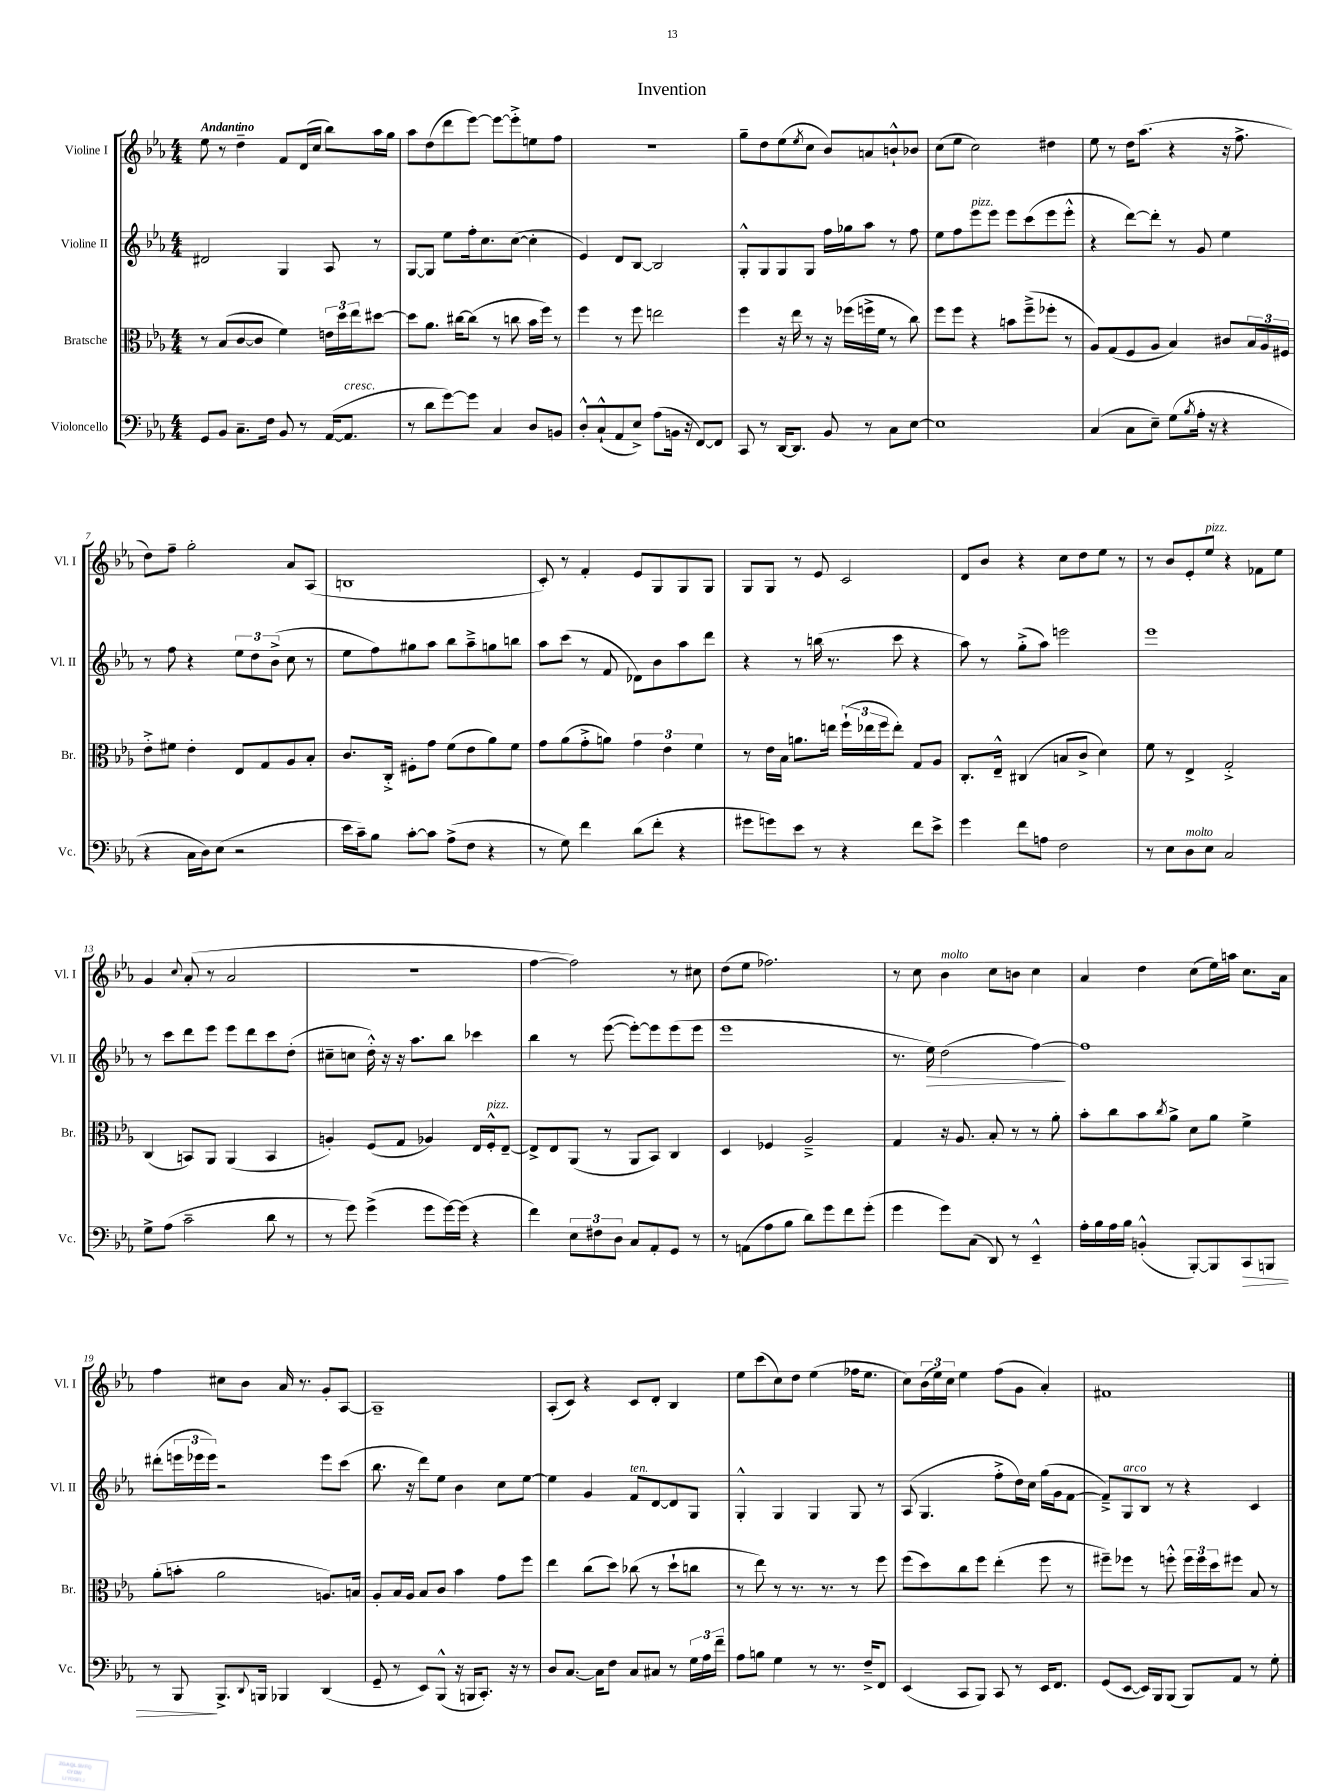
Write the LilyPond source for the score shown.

\header { title = "Invention" }
<<
\new StaffGroup <<
\new Staff = "s0" \with { instrumentName = "Violine I" shortInstrumentName = "Vl. I" } {
    \clef treble \key ees \major \numericTimeSignature \time 4/4 \tempo "Andantino"
    ees''8 r8 d''4-- f'8 d'16( c''16 bes''8) aes''16 g''16 |
    aes''8 d''8( d'''8 ees'''8~) ees'''8~ ees'''8-.-> e''8 f''8 |
    R1 |
    g''8-- d''8 ees''8( \acciaccatura { ees''8 } c''8 bes'8) a'8 b'8-!-^ bes'8 |
    c''8( ees''8 c''2) dis''4 |
    ees''8 r8 d''16 aes''8.( r4 r16 f''8.-> |
    d''8) f''8-- g''2-. aes'8 aes8( |
    b1 |
    c'8-.) r8 f'4-. ees'8 g8 g8 g8 |
    g8 g8 r8 ees'8 c'2 |
    d'8 bes'8 r4 c''8 d''8 ees''8 r8 |
    r8 bes'8 ees'8-. ees''8^\markup { \italic "pizz." } r4 fes'8 ees''8 |
    g'4 \appoggiatura { c''8 } aes'8-.( r8 aes'2 |
    R1 |
    f''4~ f''2) r8 cis''8 |
    d''8( ees''8 fes''2.) |
    r8 c''8 bes'4^\markup { \italic "molto" } c''8 b'8 c''4 |
    aes'4 d''4 c''8( ees''16) a''16 c''8. aes'16 |
    f''4 cis''8 bes'8 aes'16 r8. g'8-. aes8~ |
    aes1-- |
    aes8-.( c'8) r4 c'8 d'8-. bes4 |
    ees''8 c'''8( c''8) d''8 ees''4( fes''16 ees''8. |
    c''8) \tuplet 3/2 { bes'16( ees''16) c''16 } ees''4 f''8( g'8 aes'4-.) |
    fis'1 \bar "|." |
}
\new Staff = "s1" \with { instrumentName = "Violine II" shortInstrumentName = "Vl. II" } {
    \clef treble \key ees \major \numericTimeSignature \time 4/4
    dis'2 g4 aes8 r8 |
    g8~ g8 ees''8 f''16-. c''8. c''8~( c''4-. |
    ees'4) d'8 bes8~ bes2 |
    g8-.-^ g8 g8 g8 f''16 ges''16 aes''8 r8 f''8 |
    ees''8 f''8 ees'''8^\markup { \italic "pizz." } ees'''8 ees'''8 c'''8( ees'''8 ees'''8-.-^ |
    r4 d'''8~) d'''8-. r8 g'8 ees''4 |
    r8 f''8 r4 \tuplet 3/2 { ees''8 d''8 bes'8->( } c''8 r8 |
    ees''8 f''8) gis''8 aes''8 bes''8 aes''8---> g''8 b''8 |
    aes''8 c'''8( r8 f'8 des'8) bes'8 aes''8 d'''8 |
    r4 r8 b''16( r8. c'''8 r4 |
    aes''8) r8 g''8-.->( aes''8) e'''2 |
    ees'''1 |
    r8 c'''8 d'''8 ees'''8 ees'''8 d'''8 c'''8 d''8-.( |
    cis''8-- c''8 d''16-.-^) r16 r16 aes''8. bes''8 ces'''4 |
    bes''4 r8 ees'''8~( ees'''8~-.) ees'''8 ees'''8( ees'''8 |
    ees'''1 |
    r8. ees''16\>) d''2( f''4~\!) |
    f''1 |
    dis'''8-.( \tuplet 3/2 { e'''16 ees'''16 ees'''16) } r2 ees'''8 c'''8( |
    bes''8. r16 d'''8) ees''8 bes'4 c''8 ees''8~ |
    ees''4 g'4 f'8^\markup { \italic "ten." } d'8~ d'8 g8 |
    g4-.-^ g4 g4 g8 r8 |
    aes8( g4. f''8-.-> d''16) c''16 g''16( g'16 f'8~ |
    f'8--->) g8^\markup { \italic "arco" } bes8 r8 r4 c'4 \bar "|." |
}
\new Staff = "s2" \with { instrumentName = "Bratsche" shortInstrumentName = "Br." } {
    \clef alto \key ees \major \numericTimeSignature \time 4/4
    r8 bes8( c'8~ c'8 f'4) \tuplet 3/2 { e'16 d''16 ees''16 } dis''8~ |
    dis''8 aes'8. cis''16~ cis''8( r8 c''8 bes'16 f''16) r8 |
    f''4 r8 f''8 e''2 |
    f''4 r16 ees''16 r8 r16 fes''16( f''16-> f'16 r8 c''8) |
    f''8 f''8 r4 b'8 f''8--->( fes''8-. r8 |
    aes8) g8( f8 aes8 bes4) cis'8 \tuplet 3/2 { bes16 aes16 fis16 } |
    ees'8-.-> fis'8 ees'4-. ees8 g8 aes8 bes8-. |
    c'8. c16-.-> fis8-. g'8 f'8( ees'8 aes'8) f'8 |
    g'8 aes'8( g'8-.-> a'8) \tuplet 3/2 { g'4 ees'4 f'4 } |
    r8 ees'16 bes16 a'8. e''16 \tuplet 3/2 { f''16-!( ees''16 f''16 } ees''8-.) g8 aes8 |
    c8.-. ees16---^ cis4( b8 c'8-> d'4) |
    f'8 r8 ees4-> g2-.-> |
    c4( b,8) aes,8 aes,4( b,4 |
    a4-.) f8( g8 aes4) ees16 f16-.-^^\markup { \italic "pizz." } ees8~-- |
    ees8-> ees8 aes,8( r8 aes,8 bes,8) c4 |
    d4 fes4 aes2---> |
    g4 r16 aes8. bes8-. r8 r8 aes'8-. |
    bes'8-. c''8 bes'8 \acciaccatura { c''8 } aes'8-> d'8 aes'8 f'4-> |
    aes'8-.( b'8-. aes'2 a8.) b16 |
    aes8-. bes16 aes16 bes8 c'8 bes'4 g'8 f''8 |
    ees''4 c''8( d''8) ces''8( r8 d''8-! c''8 |
    r8 ees''8) r8 r8. r8. r8 f''8 |
    f''8( d''8) c''8 f''8 ees''4-.( f''8 r8 |
    fis''8--) fes''8 r8 f''8-.-^ \tuplet 3/2 { f''16 f''16 d''16 } fis''8 bes8 r8 \bar "|." |
}
\new Staff = "s3" \with { instrumentName = "Violoncello" shortInstrumentName = "Vc." } {
    \clef bass \key ees \major \numericTimeSignature \time 4/4
    g,8 bes,8 c8.-- f16 bes,8 r8 aes,16~( aes,8.^\markup { \italic "cresc." } |
    r8 d'8 g'8~) g'8 c4 d8 b,8 |
    d8-.-^ c8-!-^( aes,8 ees8->) aes8( b,16 r16 f,8~) f,8 |
    c,8 r8 d,16~ d,8. bes,8 r8 c8 ees8~ |
    ees1 |
    c4( c8 ees8--) g8( \acciaccatura { bes8 } aes16-. r16 r4 |
    r4 c16 d16) ees8( r2 |
    ees'16 c'16--) bes8 c'8~-. c'8 aes8->( f8 r4 |
    r8 g8) f'4 d'8( f'8-. r4 |
    gis'8 g'8) ees'8 r8 r4 f'8 ees'8-> |
    g'4 f'8 a8 f2 |
    r8 ees8 d8^\markup { \italic "molto" } ees8 c2 |
    g8-> aes8( c'2-- d'8 r8 |
    r8 g'8) g'4->( g'8 g'16~) g'16( r4 |
    f'4) \tuplet 3/2 { ees8 fis8 d8 } c8 aes,8-. g,8 r8 |
    r8 a,8( aes8 bes8 d'8) g'8 f'8 g'8-.( |
    g'4 g'8) c8( d,8) r8 ees,4---^ |
    aes16-. bes16 aes16 bes16 b,4-.-^( bes,,8~-.) bes,,8 c,8\> b,,8 |
    r8 bes,,8\! bes,,8.-> \appoggiatura { d,8 } b,,16 bes,,4 d,4( |
    g,8-- r8 ees,8) bes,,8-^( r16 b,,16 c,8.-.) r16 r8 |
    d8 c8.~ c16 f8 c8 cis8 r8 \tuplet 3/2 { g16 aes16 f'16-- } |
    aes8 b8 g4 r8 r8. f16---> f,8 |
    ees,4( c,8 bes,,8) c,8 r8 ees,16 f,8. |
    g,8( ees,8~ ees,16) bes,,16 bes,,8( bes,,8) aes,8 r8 g8-. \bar "|." |
}
>>
>>
